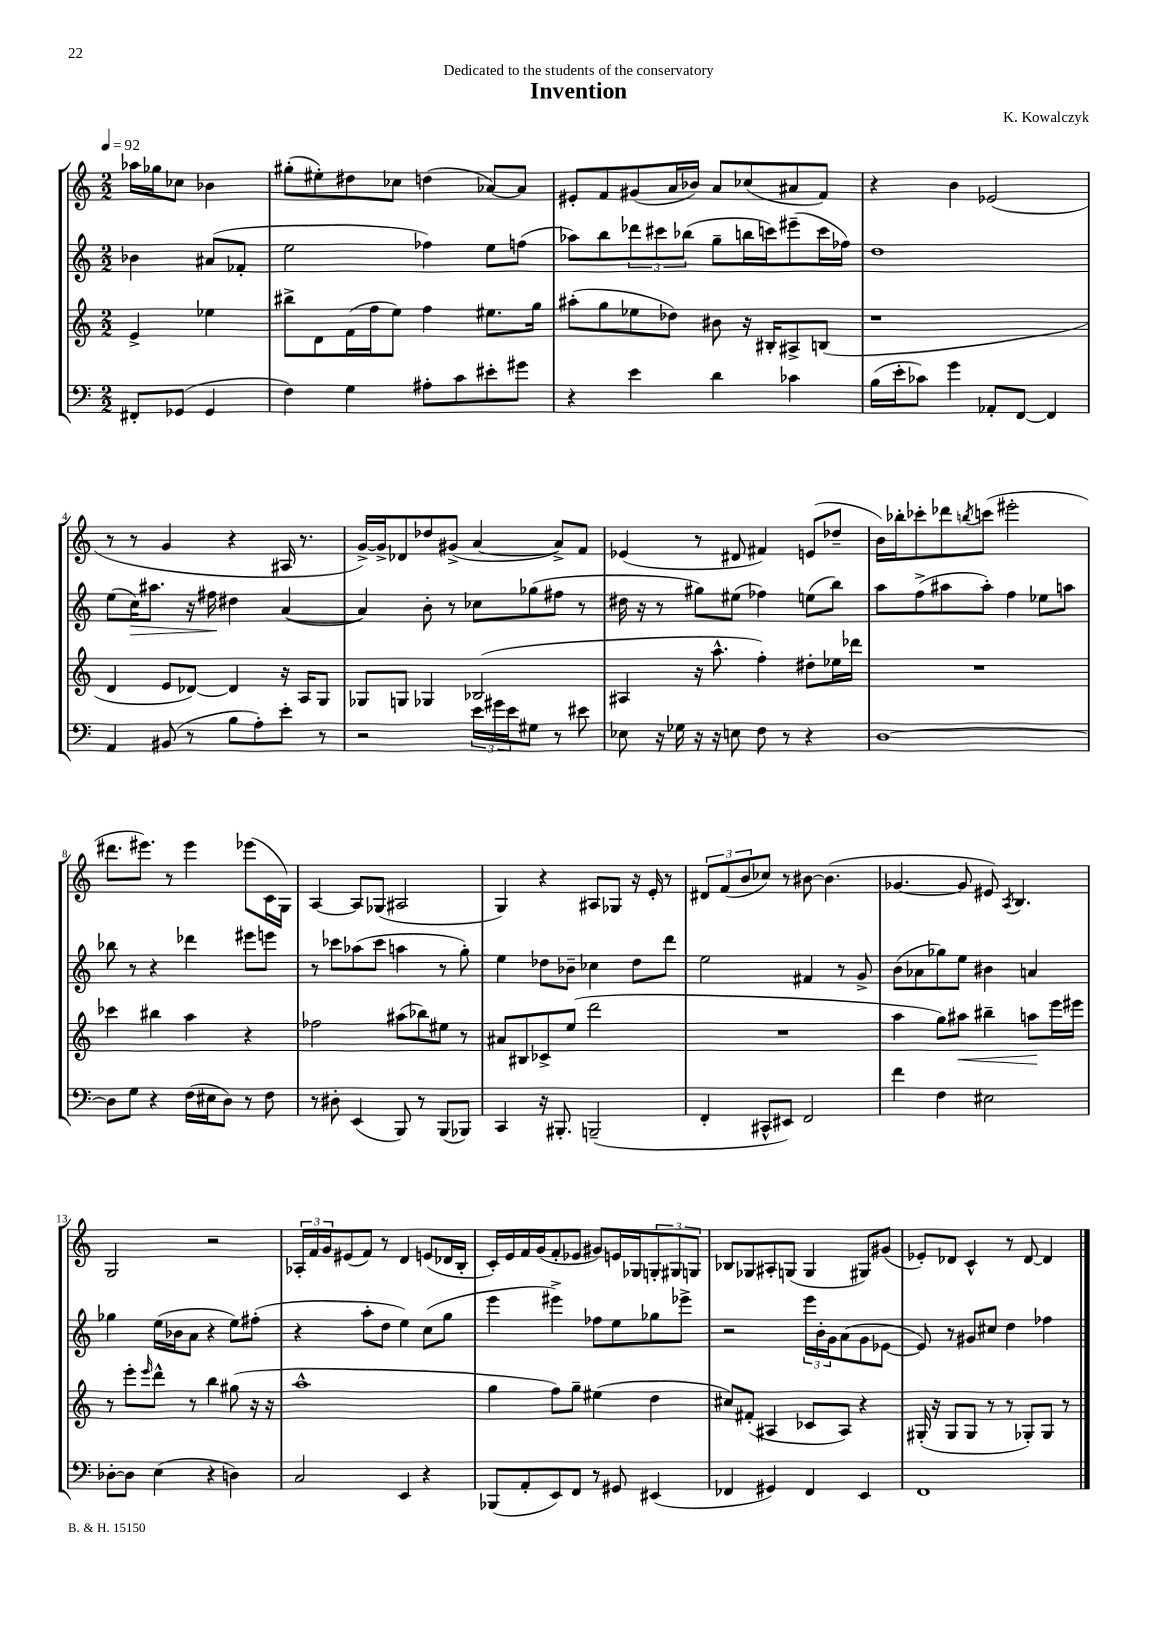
\header { title = "Invention" composer = "K. Kowalczyk" dedication = "Dedicated to the students of the conservatory" }
<<
\new StaffGroup <<
\new Staff = "s0" {
    \clef treble \key c \major \numericTimeSignature \time 2/2 \partial 2 \tempo 4 = 92
    aes''16 ges''16 ces''8 bes'4 |
    gis''8-.( eis''8-.) dis''8 ces''8 d''4( aes'8~) aes'8 |
    eis'8-. f'8 gis'8( a'16 bes'16) a'8 ces''8( ais'8 f'8) |
    r4 b'4 ees'2( |
    r8 r8 g'4 r4 ais16 r8. |
    g'16~->) g'16-> des'8 des''8 gis'8->( a'4~ a'8->) f'8 |
    ees'4( r8 dis'8 fis'4) e'8( des''8-- |
    b'16) bes''16-. ces'''8-. des'''8 \acciaccatura { b''8 } c'''8( eis'''2-. |
    dis'''8. eis'''8.) r8 eis'''4 ees'''8( c'16 g16) |
    a4~ a8 ges8( ais2 |
    g4) r4 ais8 ges8 r16 e'16-. r8 |
    \tuplet 3/2 { dis'8 f'8( b'8 } ces''8) r8 bis'8~ bis'4.( |
    ges'4.~ ges'8 eis'8) \acciaccatura { a8 } b4. |
    g2 r2 |
    \tuplet 3/2 { aes16-. f'16 g'16 } eis'8( f'8) r8 d'4 e'8( des'16 b16-. |
    c'16-.) e'16 f'16 g'16( f'8-. ees'8 gis'8) e'16 ges16 \tuplet 3/2 { g8-. gis8 g8 } |
    bes8 ges8 ais8-. g8( g4 gis8) gis'8( |
    ees'8-.) des'8 c'4-^ r8 des'8~ des'4 \bar "|." |
}
\new Staff = "s1" {
    \clef treble \key c \major \numericTimeSignature \time 2/2 \partial 2
    bes'4 ais'8( fes'8-. |
    e''2 fes''4) e''8 f''8( |
    aes''8) b''8 \tuplet 3/2 { des'''8 cis'''8 bes''8( } g''8-- b''16 c'''16) eis'''8--( c'''16 fes''16) |
    d''1 |
    e''8( c''16\>) ais''8. r16 fis''16\! dis''4 a'4~( |
    a'4) b'8-. r8 ces''8 ges''8( fis''8 r8 |
    dis''16 r16 r8 gis''8) eis''8( fes''4) e''8( b''8) |
    a''8 f''8->( ais''8 ais''8-.) f''4 ees''8 a''8 |
    bes''8 r8 r4 des'''4 eis'''8 e'''8 |
    r8 ces'''8 aes''8( ces'''8 a''4 r8 g''8-.) |
    e''4 des''8 bes'8-- ces''4 des''8 d'''8 |
    e''2 fis'4 r8 g'8-> |
    b'8( aes'8 ges''8) e''8 bis'4 a'4 |
    ges''4 e''16( bes'16 a'8 r4 e''8) fis''8-.( |
    r4 a''8-. d''8 e''4) c''8( g''8 |
    e'''4 eis'''4->) fes''8 e''8 ges''8 ees'''8-> |
    r2 \tuplet 3/2 { e'''16 b'16-. g'16 } a'8( g'8 ees'8~ |
    ees'8) r8 gis'8 cis''8 d''4 fes''4 \bar "|." |
}
\new Staff = "s2" {
    \clef treble \key c \major \numericTimeSignature \time 2/2 \partial 2
    e'4-> ees''4 |
    bis''8-> d'8 f'16( f''16 e''8) f''4 eis''8. g''16 |
    ais''8-.( g''8 ees''8 des''8) bis'8 r16 bis16-. ais8-> b8( |
    r1 |
    d'4 e'8 des'8~) des'4 r16 a16 g8 |
    ges8 g8 ges4 bes2( |
    ais4 r16 a''8.-^ f''4-.) dis''8-. ees''16 des'''16 |
    R1 |
    ces'''4 bis''4 a''4 r4 |
    fes''2 ais''8( bes''8) eis''8 r8 |
    ais'8 bis8 ces'8-> e''8( d'''2 |
    R1 |
    a''4 g''8) ais''8\< bis''4-- a''8\! e'''16 eis'''16 |
    r8 e'''8-. \grace { e'''16 } d'''8-^ r8 b''4 gis''8( r16 r16 |
    a''1-^ |
    g''4 f''8) g''8-- eis''4( d''4 |
    cis''8) fis'8-.( ais4 ces'8 ais8) r4 |
    gis16-.( r16 gis8 gis8 r8 r8 ges8-.) ges8 r8 \bar "|." |
}
\new Staff = "s3" {
    \clef bass \key c \major \numericTimeSignature \time 2/2 \partial 2
    fis,8-. ges,8( ges,4 |
    f4) g4 ais8-. c'8 eis'8-. gis'8 |
    r4 e'4 d'4 ces'4 |
    b16( e'16-. ces'8) g'4 aes,8-. f,8~ f,4 |
    a,4 bis,8( r8 b8 a8-.) e'8-. r8 |
    r2 \tuplet 3/2 { e'16 gis'16 e'16 } gis8 r8 eis'8 |
    ees8 r16 ges16 r16 r16 e8 f8 r8 r4 |
    d1~ |
    d8 g8 r4 f16( eis16 d8) r8 f8 |
    r8 dis8-. e,4( b,,8) r8 b,,8( bes,,8) |
    c,4 r16 bis,,8.-. b,,2--( |
    f,4-. cis,8-^ eis,8) f,2 |
    f'4 f4 eis2 |
    des8~-. des8 e4( r4 d4) |
    c2 e,4 r4 |
    bes,,8( a,8-. e,8) f,8 r8 gis,8 eis,4( |
    fes,4 gis,4) fes,4 e,4 |
    f,1 \bar "|." |
}
>>
>>
